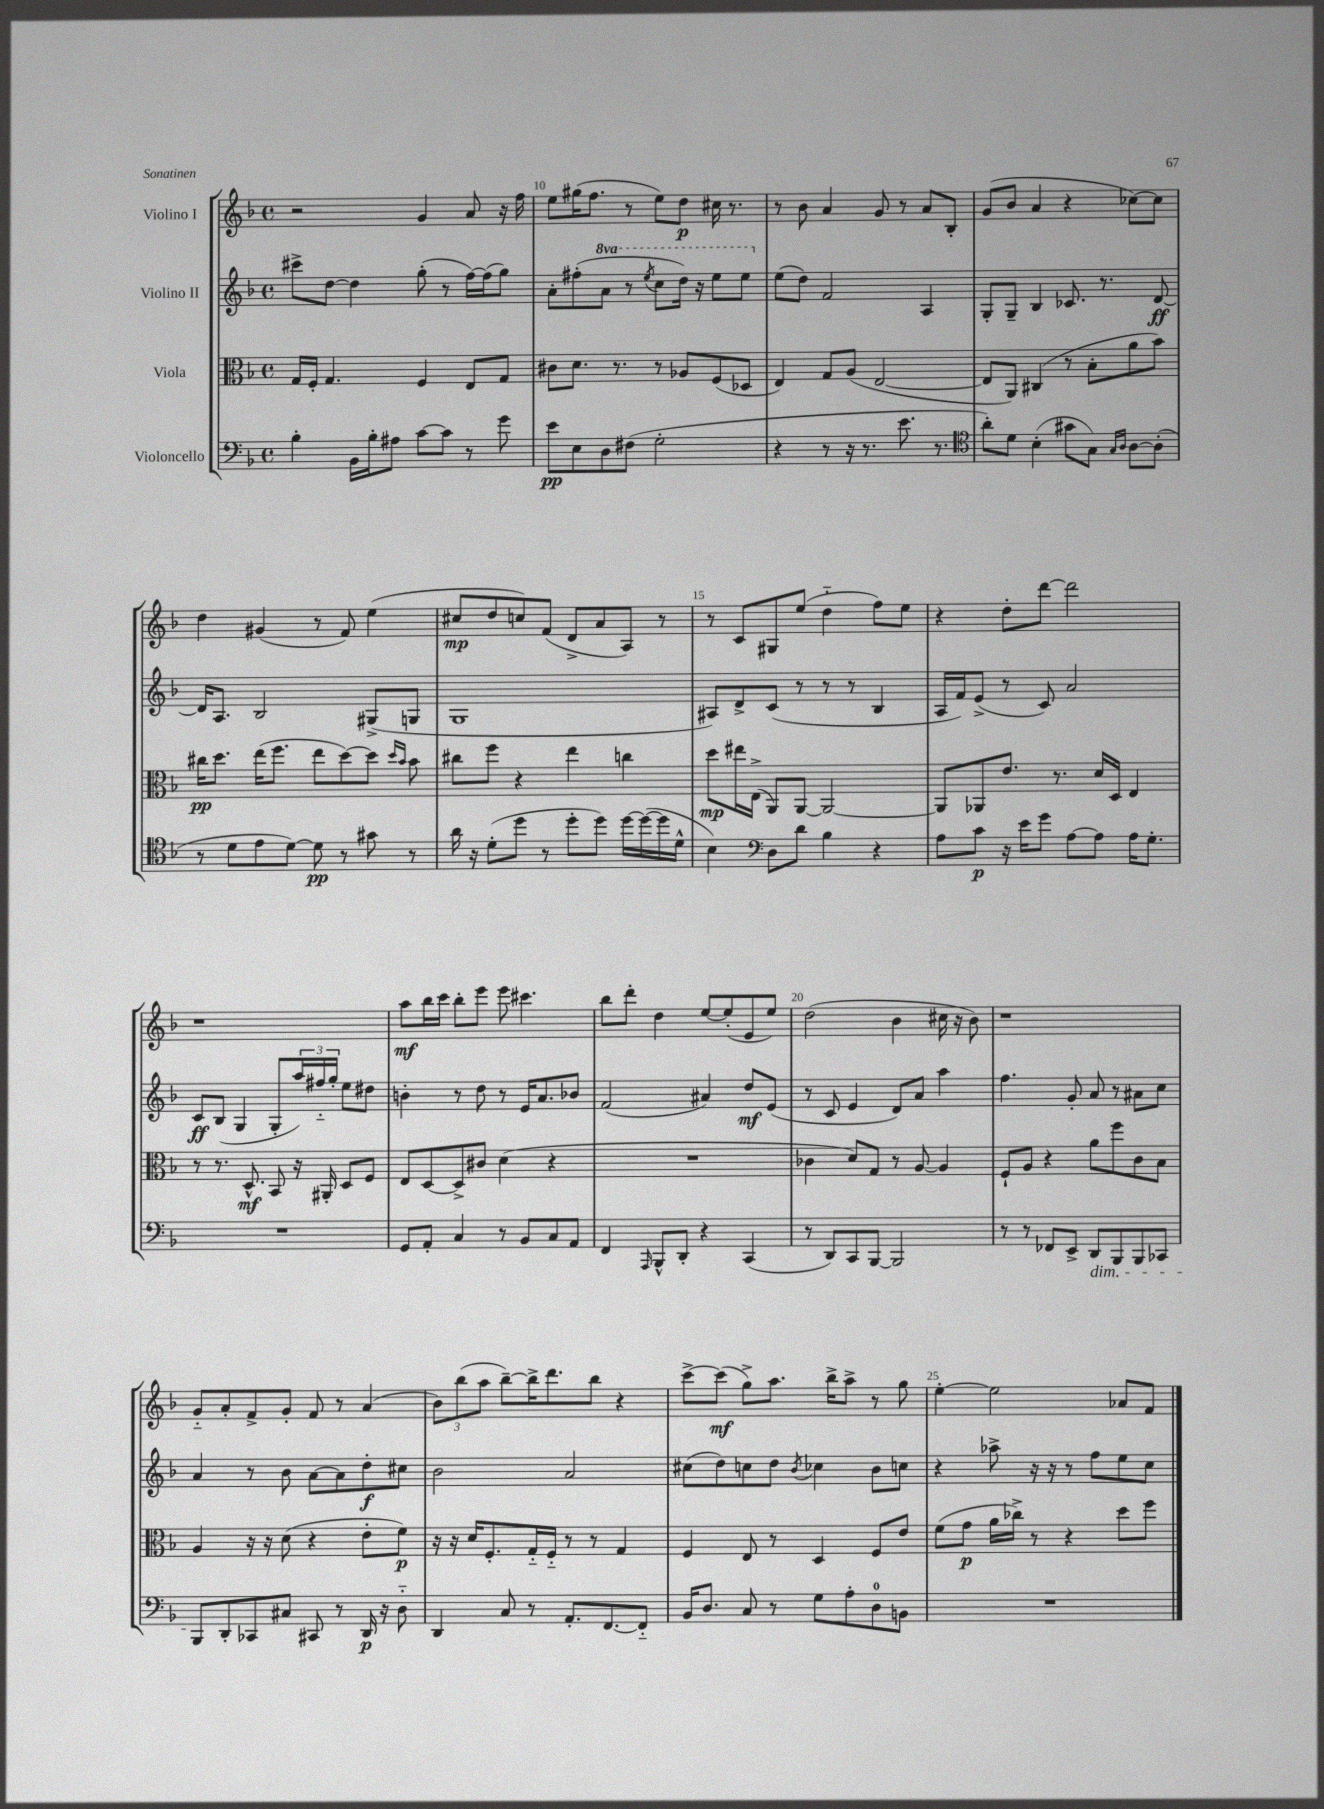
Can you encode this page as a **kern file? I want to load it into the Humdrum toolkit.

**kern	**kern	**kern	**kern
*staff4	*staff3	*staff2	*staff1
*clefF4	*clefC3	*clefG2	*clefG2
*k[b-]	*k[b-]	*k[b-]	*k[b-]
*M4/4	*M4/4	*M4/4	*M4/4
*met(c)	*met(c)	*met(c)	*met(c)
4B-'\	16G/LL	8ccc#^\L	2r
.	16F'/JJ	.	.
.	4.G/	[8dd\J	.
16BB-\LL	.	4dd\]	.
16B-'\J	.	.	.
8A#\J	.	.	.
[8c\L	4F/	(8gg'\	4g/
8c\]J	.	8r	.
8r	8E/L	[16ff\LL)	8a/
.	.	(16ff\]J	.
8g\	8G/J	8gg\J)	16r
.	.	.	16ff\
=	=	=	=
8e\L	8c#\L	8a'\L	8ee\L
8E\	8.d\J	(8ff#'\	(16gg#\K
.	.	.	8.ff\J
8D\	.	8aa\J	.
.	8.r	.	.
(8F#\J	.	8r	8r
.	.	8qeee/	.
2G'\	8r	8ccc\L	8ee\L)
.	8A-/L	16ddd\Jk)	8dd\J
.	.	16r	.
.	(8F/	8eee\L	16cc#\
.	.	.	8.r
.	8D-/J	8eee\J	.
=	=	=	=
4r	4E/)	(8ee\L	8r
.	.	8dd\J)	8b-\
8r	8G/L	2f/	4a/
16r	(8A/J	.	.
8.r	.	.	.
.	[2E/	.	8g/
8.e\	.	.	8r
.	.	4A/	8a/L
8.r	.	.	.
.	.	.	8B-'/J
=	=	=	=
*clefC4	*	*	*
8a'\L)	8E/]L	8G'/L	(8g/L
8d\J	8AA/J)	8G~/J	8b-/J
(4B-'\	(4C#/	4B-/	4a/
8g#\L	8r	8.c-/	4r
8G\J)	8B-'\L	.	.
.	.	8.r	.
16qqG/LL	.	.	.
16qqA/JJ	.	.	.
[8A\L	8a\	.	[8cc-\L)
(8A'\]J	8b-\J)	[8d/	8cc-\]J
=	=	=	=
8r	16cc#\LK	16d/]LK	4dd\
.	8.dd\J	8.A/J	.
8d\L	.	.	.
8e\	(16ee\LK	2B-/	(4g#/
.	8.ff\J	.	.
[8d\J)	.	.	.
8d\]	8ee\L	.	8r
8r	[8dd\)	.	8f/)
8g#\	8dd\]J	(8G#^/L	(4ee\
.	16qqdd/LL	.	.
.	16qqb-/JJ	.	.
8r	8b-\	8G/J	.
=	=	=	=
16a\	8cc#\L	1G	8cc#/L
16r	.	.	.
(8d'\L	8ff\J	.	8dd/
8dd\J	4r	.	8cc/)
8r	.	.	(8f/J
8dd'\L	4ee\	.	8d^/L
8dd\J)	.	.	8a/
[16dd\LL	4cc\	.	8A/J)
(16dd\_	.	.	.
16dd\]	.	.	8r
16d^^\JJ	.	.	.
=	=	=	=
4B-\)	8dd\L	8A#/L)	8r
.	16ee#\L	8d^/	8c/L
.	(16E^\JJ	.	.
*clefF4	*	*	*
8D\L	8AA/L)	(8c/J	8G#/
8d\J	[8AA/J	8r	(8ee/J
4B-\	2AA/_	8r	4dd'~\
.	.	8r	.
4r	.	4B-/	8ff\L)
.	.	.	8ee\J
=	=	=	=
8A\L	8AA/]L	16A/LL	4r
.	.	16f/J)	.
8c\J	8AA-/	(8e^/J	.
16r	8.e/J	8r	8dd'\L
16e\LK	.	.	.
8g\J	.	8c/)	[8ddd\J
.	8.r	.	.
[8A\L	.	2a/	2ddd\]
8A\]J	16d/LL	.	.
.	16D/JJ	.	.
16A\LK	4E/	.	.
8.G'\J	.	.	.
=	=	=	=
1r	8r	8c/L	1r
.	8.r	(8B-/J	.
.	.	4G/	.
.	8.D^^/	.	.
.	8BB-/	8G'/L	.
.	16r	24aa/L)	.
.	.	24ff#'~/	.
.	16AA#'/	.	.
.	.	24gg'/JJ	.
.	8D/L	8ee\L	.
.	8F/J	8dd#\J	.
=	=	=	=
8GG/L	8E/L	4b'\	8aa\L
8AA'/J	[8D/	.	16bb-\L
.	.	.	16ccc\JJ
4C/	8D^/]	8r	8bb-'\L
.	8c#/J	8dd\	8eee\J
8r	(4d\	8r	8eee\
8BB-/L	.	16e/LK	4.ccc#\
.	.	8.a/	.
8C/	4r	.	.
8AA/J	.	8b-/J	.
=	=	=	=
4FF/	1r	(2f/	8bb-\L
.	.	.	8ddd'\J
16qqAAA/	.	.	.
8BBB-^^/L	.	.	4dd\
8DD'/J	.	.	.
4r	.	4a#/)	[8ee/L
.	.	.	(8ee'/]
(4CC/	.	8dd/L	8e/
.	.	(8e/J	8ee/J)
=	=	=	=
8r	4c-\	8r	(2dd\
8DD/L)	.	8c/	.
8CC/	8d/L)	4e/	.
[8BBB-/J	8G/J	.	.
2BBB-/]	8r	8d/L)	4b-\
.	[8A/	8a/J	.
.	4A/]	4aa\	16cc#\
.	.	.	16r
.	.	.	8b-\)
=	=	=	=
8r	8F`/L	4.ff\	1r
8r	8A/J	.	.
8FF-/L	4r	.	.
8EE^/J	.	8g'/	.
8DD/L	8a\L	8a/	.
8BBB-/	8ff\	8r	.
8BBB-/	8c\	8a#\L	.
8CC-/J	8B-\J	8cc\J	.
=	=	=	=
8BBB-/L	4A/	4a/	8g'~/L
8DD'/	.	.	8a'/
8CC-/	16r	8r	8f^/
.	16r	.	.
8C#/J	(8d\	8b-\	8g'/J
8CC#/	4r	[8a\L	8f/
8r	.	8a\]	8r
16DD/	8e'\L	8dd'\	(4a/
16r	.	.	.
8D'~\	8f\J)	8cc#\J	.
=	=	=	=
4DD/	16r	2b-\	12b-\L)
.	16r	.	.
.	.	.	(12bb-\
.	16d/LK	.	.
.	.	.	12aa\J
.	8.F'/	.	.
8C/	.	.	[8bb-~\L)
8r	16G'~/L	.	16bb-^\]K
.	16F'~/JJ	.	8.ddd\
8.AA'/L	8r	2a/	.
.	8r	.	8bb-\J
[8.FF/	.	.	.
.	4G/	.	4r
8FF'~/]J	.	.	.
=	=	=	=
16BB-/LK	4F/	(8cc#\L	[8ccc^\L
8.D/J	.	.	.
.	.	8dd\)	(8ccc\]J
8C/	8E/	8cc\	8gg^\L)
8r	8r	8dd\J	8.aa\J
.	.	8qb-/	.
8G\L	4D/	4cc-\	.
.	.	.	16bb-^\LK
8A'\	.	.	8aa^\J
8D\	8F/L	8b-\L	8r
8BB\J	8e/J	8cc\J	8gg\
=	=	=	=
1r	(8f\L	4r	[4ee'\
.	8g\J	.	.
.	16a\LL	8aa-^\	2ee\]
.	16cc-^\JJ)	.	.
.	8r	16r	.
.	.	16r	.
.	4r	8r	.
.	.	8ff\L	.
.	8dd\L	8ee\	8a-/L
.	8ff\J	8cc\J	8f/J
==	==	==	==
*-	*-	*-	*-
